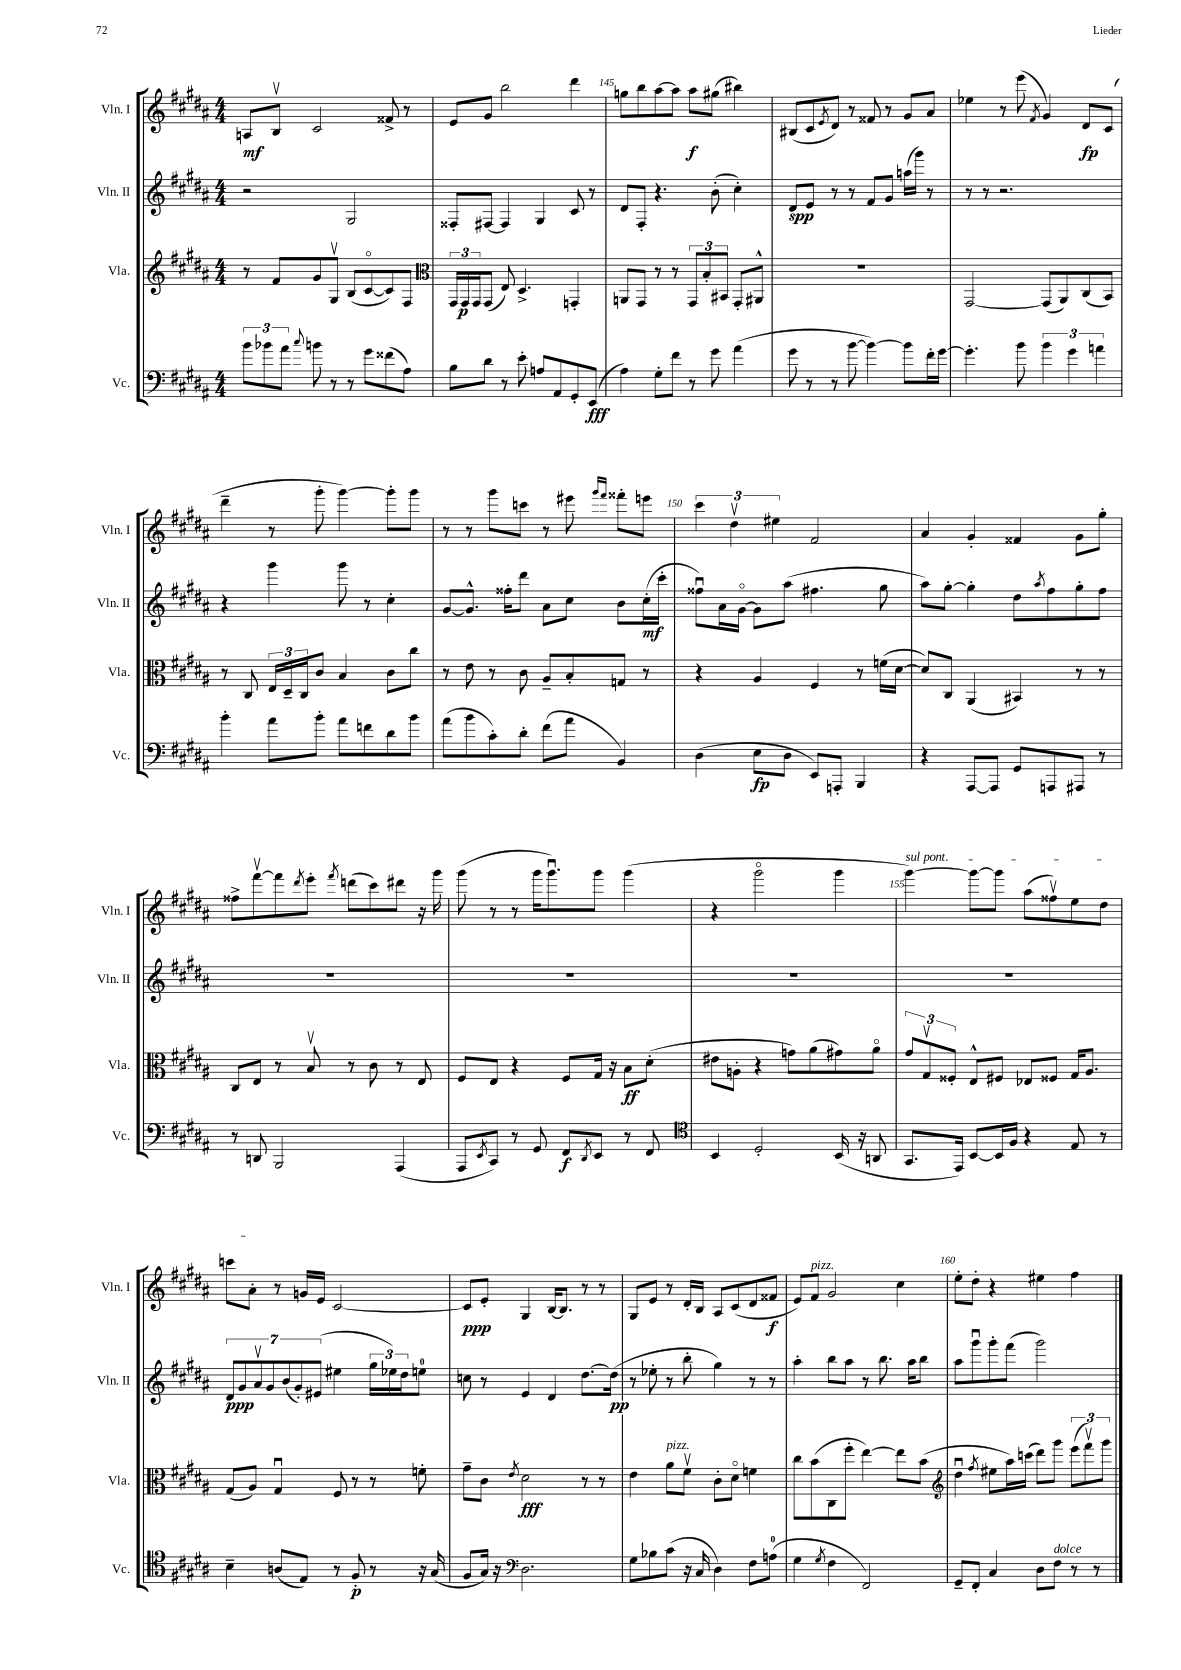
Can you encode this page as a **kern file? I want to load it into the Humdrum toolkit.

**kern	**dynam	**kern	**dynam	**kern	**dynam	**kern	**dynam
*part4	*part4	*part3	*part3	*part2	*part2	*part1	*part1
*staff4	*staff4	*staff3	*staff3	*staff2	*staff2	*staff1	*staff1
*I"Vc.	*	*I"Vla.	*	*I"Vln. II	*	*I"Vln. I	*
*I'Vc.	*	*I'Vla.	*	*I'Vln. II	*	*I'Vln. I	*
*clefF4	*	*clefG2	*	*clefG2	*	*clefG2	*
*k[f#c#g#d#a#]	*	*k[f#c#g#d#a#]	*	*k[f#c#g#d#a#]	*	*k[f#c#g#d#a#]	*
*M4/4	*	*M4/4	*	*M4/4	*	*M4/4	*
=143	=143	=143	=143	=143	=143	=143	=143
12b\L	.	8r	.	2r	.	8An/L	mf
12b-X\	.	.	.	.	.	.	.
.	.	8f#/L	.	.	.	8Bv/J	.
12a#\J	.	.	.	.	.	.	.
8qqcc#/	.	.	.	.	.	.	.
8bn\	.	8g#/	.	.	.	2c#/	.
8r	.	8G#v/J	.	.	.	.	.
8r	.	(8B/L	.	2G#/	.	.	.
8g#\L	.	[8c#/	.	.	.	.	.
(8f##X\	.	8c#/])	.	.	.	8f##X^/	.
8A#\J)	.	8F#/J	.	.	.	8r	.
=144	=144	=144	=144	=144	=144	=144	=144
*	*	*clefC3	*	*	*	*	*
8B\L	.	24GG#/LL	.	8F##X'/L	.	8e/L	.
.	.	24GG#/	p	.	.	.	.
.	.	24GG#/J	.	.	.	.	.
8d#\J	.	(8GG#/J	.	[8F#X/J	.	8g#/J	.
8r	.	8E/)	.	4F#/]	.	2bb\	.
8e'\	.	4.D#^/	.	.	.	.	.
8An/L	.	.	.	4G#/	.	.	.
8AA#/	.	.	.	.	.	.	.
8GG#'/	.	4GGn'/	.	8c#/	.	4ddd#\	.
(8EE/J	fff	.	.	8r	.	.	.
=145	=145	=145	=145	=145	=145	=145	=145
4A#\)	.	8AAn/L	.	8d#/L	.	8ggn\L	.
.	.	8GG#/J	.	8F#'/J	.	8bb\	.
8G#'\L	.	8r	.	4.r	.	[8aa#\	.
8f#\J	.	8r	.	.	.	8aa#\J]	.
8r	.	12GG#/L	.	.	.	8aa#\L	f
.	.	12B'/	.	.	.	.	.
8g#\	.	.	.	(8b'\	.	(8gg#X\J	.
.	.	12BB#X/J	.	.	.	.	.
(4a#\	.	8GG#'/L	.	4cc#'\)	.	4bb#X\)	.
.	.	8AA#X^^/J	.	.	.	.	.
=146	=146	=146	=146	=146	=146	=146	=146
8g#\	.	1r	.	8d#/L	spp	(8B#X/L	.
8r	.	.	.	8e/J	.	8c#/	.
.	.	.	.	.	.	8qe/	.
8r	.	.	.	8r	.	8d#/J)	.
[8b\	.	.	.	8r	.	8r	.
4b\_)	.	.	.	8f#/L	.	8f##X/	.
.	.	.	.	8g#/J	.	8r	.
8b\L]	.	.	.	(16aan\LL	.	8g#/L	.
.	.	.	.	16ggg#\JJ)	.	.	.
16f#'\L	.	.	.	8r	.	8a#/J	.
[16g#\JJ	.	.	.	.	.	.	.
=147	=147	=147	=147	=147	=147	=147	=147
4.g#'\]	.	[2GG#/	.	8r	.	4ee-X\	.
.	.	.	.	8r	.	.	.
.	.	.	.	2.r	.	8r	.
8b\	.	.	.	.	.	(8eee\	.
.	.	.	.	.	.	8qf#/	.
6b\	.	(8GG#/L]	.	.	.	4g#/)	.
.	.	8AA#/)	.	.	.	.	.
6g#\	.	.	.	.	.	.	.
.	.	(8C#/	.	.	.	8d#/L	fp
6an\	.	.	.	.	.	.	.
.	.	8BB/J)	.	.	.	(8c#/J	.
!!LO:LB:g=z
=148	=148	=148	=148	=148	=148	=148	=148
4b'\	.	8r	.	4r	.	4ddd#~\	.
.	.	8C#/	.	.	.	.	.
8a#\L	.	24E/LL	.	4ggg#\	.	8r	.
.	.	24D#~/	.	.	.	.	.
.	.	24C#/J	.	.	.	.	.
8b'\J	.	8c#/J	.	.	.	8ggg#'\	.
8a#\L	.	4B/	.	8ggg#\	.	[4ggg#\)	.
8fn\	.	.	.	8r	.	.	.
8d#\	.	8c#\L	.	4cc#'\	.	8ggg#'\L]	.
8b\J	.	8cc#\J	.	.	.	8ggg#\J	.
=149	=149	=149	=149	=149	=149	=149	=149
(8a#\L	.	8r	.	[8g#/L	.	8r	.
8b\	.	8e\	.	8.g#^^/J]	.	8r	.
8c#'\)	.	8r	.	.	.	8ggg#\L	.
.	.	.	.	16ff##X'\KL	.	.	.
8d#'\J	.	8c#\	.	8ddd#\J	.	8cccn\J	.
(8f#\L	.	8A#~/L	.	8a#\L	.	8r	.
8a#\J	.	8B'/	.	8cc#\J	.	8eee#X\	.
.	.	.	.	.	.	16qqggg#/LL	.
.	.	.	.	.	.	16qqfff#/JJ	.
4BB/)	.	8Gn/J	.	8b\L	.	8fff##X'\L	.
.	.	8r	.	(16cc#'\L	mf	8eeen\J	.
.	.	.	.	16ccc#'\JJ	.	.	.
=150	=150	=150	=150	=150	=150	=150	=150
(4D#\	.	4r	.	8ff##Xu\L)	.	6ccc#\	.
.	.	.	.	16a#\L	.	.	.
.	.	.	.	.	.	6dd#v\	.
.	.	.	.	[16g#\JJ	.	.	.
8E\L	fp	4A#/	.	8g#\L]	.	.	.
.	.	.	.	.	.	6ee#X\	.
8D#\J	.	.	.	(8aa#\J	.	.	.
8EE/L)	.	4F#/	.	4.ff#X\	.	2f#/	.
8AAAn'/J	.	.	.	.	.	.	.
4BBB/	.	8r	.	.	.	.	.
.	.	(16fn\LL	.	8gg#\	.	.	.
.	.	[16d#\JJ	.	.	.	.	.
=151	=151	=151	=151	=151	=151	=151	=151
4r	.	8d#/L])	.	8aa#\L)	.	4a#/	.
.	.	8C#/J	.	[8gg#'\J	.	.	.
[8AAA#/L	.	(4AA#/	.	4gg#'\]	.	4g#'/	.
8AAA#/J]	.	.	.	.	.	.	.
8GG#/L	.	4BB#X/)	.	8dd#\L	.	4f##X/	.
.	.	.	.	8qaa#/	.	.	.
8AAAn/	.	.	.	8ff#\	.	.	.
8AAA#X/J	.	8r	.	8gg#'\	.	8g#\L	.
8r	.	8r	.	8ff#\J	.	8gg#'\J	.
!!LO:LB:g=z
=152	=152	=152	=152	=152	=152	=152	=152
8r	.	8C#/L	.	1r	.	8ff##X^\L	.
8DDn/	.	8E/J	.	.	.	[8fff#v\	.
2BBB/	.	8r	.	.	.	8fff#\]	.
.	.	.	.	.	.	8qddd#/	.
.	.	8Bv/	.	.	.	8eee'\J	.
.	.	.	.	.	.	8qfff#/	.
.	.	8r	.	.	.	(8dddn\L	.
.	.	8c#\	.	.	.	8ccc#\)	.
(4AAA#/	.	8r	.	.	.	8ddd#X\J	.
.	.	8E/	.	.	.	16r	.
.	.	.	.	.	.	16ggg#\	.
=153	=153	=153	=153	=153	=153	=153	=153
8AAA#/L	.	8F#/L	.	1r	.	(8ggg#\	.
8qEE/	.	.	.	.	.	.	.
8CC#/J)	.	8E/J	.	.	.	8r	.
8r	.	4r	.	.	.	8r	.
8GG#/	.	.	.	.	.	16ggg#\KL	.
.	.	.	.	.	.	8.ggg#u\)	.
8FF#/L	f	8F#/L	.	.	.	.	.
8qDD#/	.	.	.	.	.	.	.
8EE/J	.	16G#/Jk	.	.	.	8ggg#\J	.
.	.	16r	.	.	.	.	.
8r	.	8B\L	ff	.	.	(4ggg#\	.
8FF#/	.	(8d#'\J	.	.	.	.	.
=154	=154	=154	=154	=154	=154	=154	=154
*clefC4	*	*	*	*	*	*	*
4BB/	.	8e#X\L	.	1r	.	4r	.
.	.	8An'\J	.	.	.	.	.
2D#'/	.	4r	.	.	.	2ggg#\	.
.	.	8gn\L)	.	.	.	.	.
.	.	(8a#\	.	.	.	.	.
(16BB/	.	8g#X\)	.	.	.	4ggg#\	.
16r	.	.	.	.	.	.	.
8AAn/	.	8a#\J	.	.	.	.	.
=155	=155	=155	=155	=155	=155	=155	=155
!	!	!	!	!	!	!LO:TX:a:i:t=sul pont.	!
8.GG#/L	.	12g#/L	.	1r	.	[4ggg#\)	.
.	.	12G#v/	.	.	.	.	.
.	.	12F##X'/J	.	.	.	.	.
16EE/Jk)	.	.	.	.	.	.	.
[8BB/L	.	8E^^/L	.	.	.	8ggg#\L_	.
16BB/L]	.	8F#X/J	.	.	.	8ggg#\J]	.
16F#/JJ	.	.	.	.	.	.	.
4r	.	8E-X/L	.	.	.	(8aa#\L	.
.	.	8F##X/J	.	.	.	8ff##Xv\)	.
8E/	.	16G#/KL	.	.	.	8ee\	.
.	.	8.A#/J	.	.	.	.	.
8r	.	.	.	.	.	8dd#\J	.
!!LO:LB:g=z
=156	=156	=156	=156	=156	=156	=156	=156
4B~\	.	(8G#/L	.	14d#/L	ppp	8cccn\L	.
.	.	.	.	14g#/	.	.	.
.	.	8A#/J)	.	.	.	8a#'\J	.
.	.	.	.	14a#v/	.	.	.
.	.	.	.	14g#/	.	.	.
(8An/L	.	4G#u/	.	.	.	8r	.
.	.	.	.	(14b/	.	.	.
.	.	.	.	14g#'/)	.	.	.
8E/J)	.	.	.	.	.	16gn/LL	.
.	.	.	.	(14e#X/J	.	.	.
.	.	.	.	.	.	16e/JJ	.
8r	.	8F#/	.	4ee#X\	.	[2c#/	.
8F#'/	p	8r	.	.	.	.	.
8r	.	8r	.	24gg#\LL	.	.	.
.	.	.	.	24ee-X\)	.	.	.
.	.	.	.	24dd#\J	.	.	.
16r	.	8fn'\	.	8een\J	.	.	.
(16G#/	.	.	.	.	.	.	.
=157	=157	=157	=157	=157	=157	=157	=157
8F#/L	.	8g#~\L	.	8ccn\	.	8c#/L]	ppp
16G#/Jk)	.	8c#\J	.	8r	.	8e'/J	.
16r	.	.	.	.	.	.	.
*clefF4	*	*	*	*	*	*	*
.	.	8qe/	.	.	.	.	.
2.D#\	.	2d#\	fff	4e/	.	4G#/	.
.	.	.	.	4d#/	.	[16B/KL	.
.	.	.	.	.	.	8.B/J]	.
.	.	8r	.	[8.dd#\L	.	8r	.
.	.	8r	.	.	.	8r	.
.	.	.	.	(16dd#\Jk]	pp	.	.
=158	=158	=158	=158	=158	=158	=158	=158
8G#\L	.	4e\	.	8r	.	8G#/L	.
8B-X\	.	.	.	8ee-X'\	.	8e/J	.
!	!	!LO:TX:a:i:t=pizz.	!	!	!	!	!
(8c#\J	.	8a#\L	.	8r	.	8r	.
16r	.	8f#v\J	.	8bb'\	.	16d#'/LL	.
16C#/	.	.	.	.	.	16B/JJ	.
4D#\)	.	8c#'\L	.	4gg#\)	.	8A#/L	.
.	.	8d#\J	.	.	.	(8c#/	.
8F#\L	.	4fn\	.	8r	.	8d#/	.
(8An\J	.	.	.	8r	.	8f##X/J	f
=159	=159	=159	=159	=159	=159	=159	=159
4G#\	.	8cc#\L	.	4aa#'\	.	8e/L)	.
!	!	!	!	!	!	!LO:TX:a:i:t=pizz.	!
.	.	(8b\	.	.	.	8f#/J	.
8qG#/	.	.	.	.	.	.	.
4F#\	.	8C#\	.	8bb\L	.	2g#/	.
.	.	8ff#'\J	.	8aa#\J	.	.	.
2FF#/)	.	[4ee\)	.	8r	.	.	.
.	.	.	.	8.bb\	.	.	.
.	.	8ee\L]	.	.	.	4cc#\	.
.	.	.	.	16aa#\KL	.	.	.
.	.	(8b\J	.	8bb\J	.	.	.
=160	=160	=160	=160	=160	=160	=160	=160
*	*	*clefG2	*	*	*	*	*
8GG#~/L	.	4dd#u\	.	8aa#\L	.	8ee'\L	.
8FF#'/J	.	.	.	8ggg#u\	.	8dd#'\J	.
.	.	8qff#/	.	.	.	.	.
4C#/	.	8ee#X\L	.	8ggg#'\	.	4r	.
.	.	16aa#\L)	.	(8fff#\J	.	.	.
.	.	(16cccn\JJ	.	.	.	.	.
8D#\L	.	8ddd#\L)	.	2ggg#\)	.	4ee#X\	.
!LO:TX:a:i:t=dolce	!	!	!	!	!	!	!
8F#\J	.	8ggg#\J	.	.	.	.	.
8r	.	(12eee\L	.	.	.	4ff#\	.
.	.	12fff#v\)	.	.	.	.	.
8r	.	.	.	.	.	.	.
.	.	12ggg#\J	.	.	.	.	.
==	==	==	==	==	==	==	==
*-	*-	*-	*-	*-	*-	*-	*-
